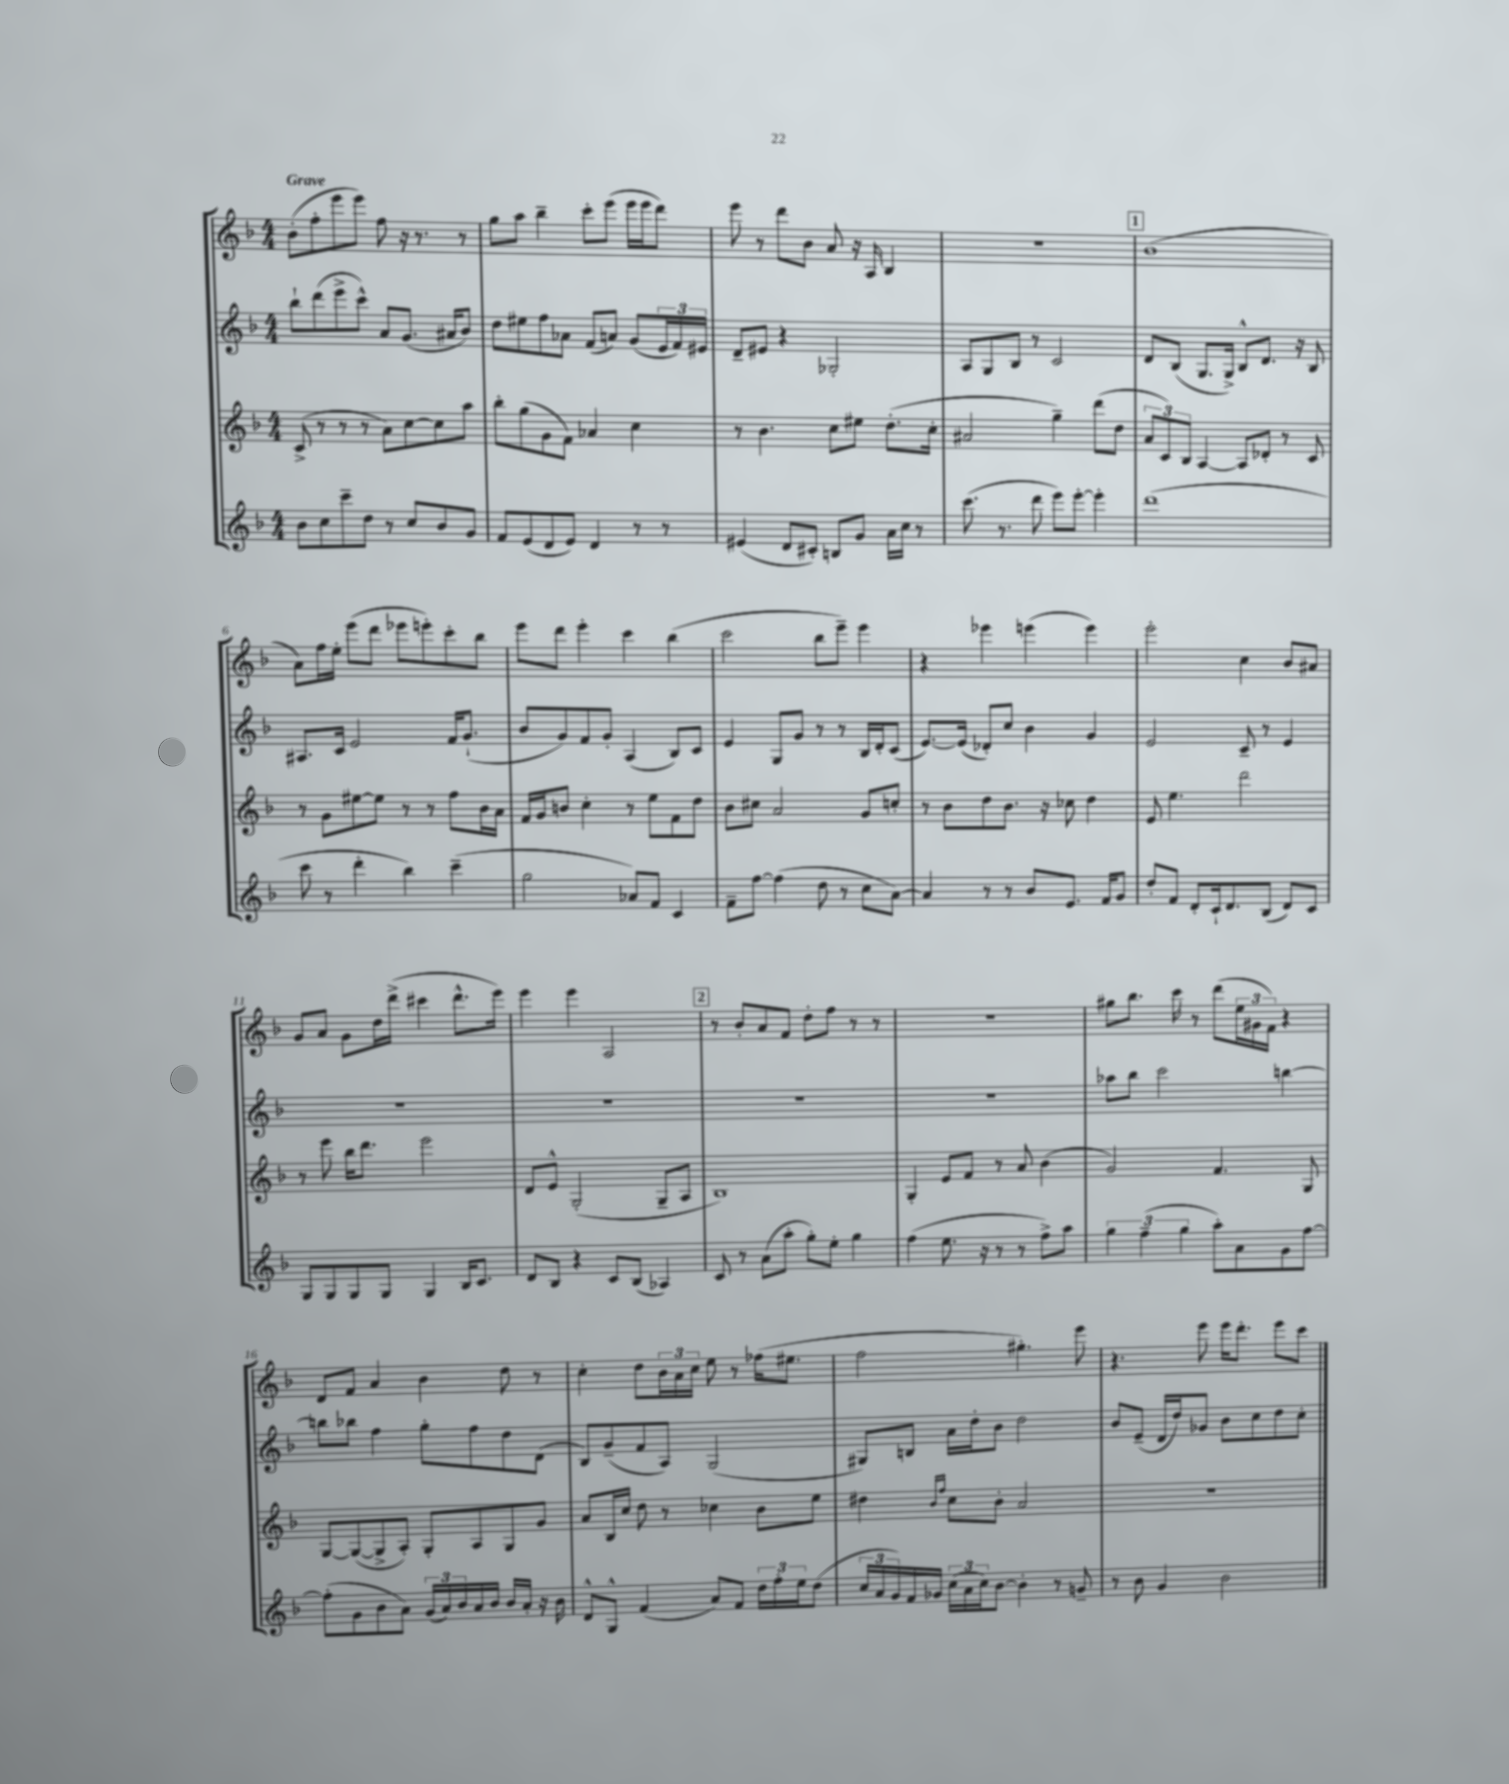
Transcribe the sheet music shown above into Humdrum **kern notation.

**kern	**kern	**kern	**kern
*part4	*part3	*part2	*part1
*staff4	*staff3	*staff2	*staff1
*clefG2	*clefG2	*clefG2	*clefG2
*k[b-]	*k[b-]	*k[b-]	*k[b-]
*M4/4	*M4/4	*M4/4	*M4/4
=1	=1	=1	=1
!	!	!	!LO:TX:a:B:t=Grave
8b-\L	(8c^/	8bb-`\L	(8b-'\L
8cc\	8r	(8ddd\	8ff'\
8ccc~\	8r	8eee^\	8eee\
8dd\J	8r	8ccc^^\J)	8eee\J)
8r	8a\L)	8a/L	8ff\
8cc/L	[8cc\	(8.g/J	16r
.	.	.	8.r
8b-/	8cc\]	.	.
.	.	16a#X/KL	.
8g/J	8aa\J	8b-/J)	8r
=2	=2	=2	=2
8f/L	8bb-'\L	8dd\L	8gg\L
(8e/	(8gg\	8ee#X\	8aa\J
8d/	8g\	8ff\	4bb-~\
8e/J)	8f\J)	8a-X\J	.
4d/	4a-X/	(8f/L	8ccc'\L
.	.	8an/J)	(8eee\J
8r	4cc\	(8g/L	16eee\LL
.	.	.	16eee\J
8r	.	24e/L	8ddd\J)
.	.	24f/)	.
.	.	24e#X/JJ	.
=3	=3	=3	=3
(4e#X/	8r	8d~/L	8eee\
.	4.b-\	8e#X/J	8r
8d/L	.	4r	8ddd\L
8c#X'/J)	.	.	8b-\J
8Bn/L	8cc\L	2G-X'/	8a/
8g/J	8ee#X\J	.	16r
.	.	.	16A/
16a\LL	(8.dd'\L	.	4B-/
16cc\JJ	.	.	.
8r	.	.	.
.	16cc'\Jk	.	.
=4	=4	=4	=4
(8.ccc\	2a#X/	8A/L	1r
.	.	8G/	.
8.r	.	.	.
.	.	8B-/J	.
8ddd\	.	8r	.
8eee\L)	4gg~\)	2c/	.
[8eee'\J	.	.	.
4eee'\]	(8ddd\L	.	.
.	8dd\J	.	.
!!LO:REH:place=s1:t=1
=5	=5	=5	=5
(1ddd	12a/L	8d/L	(1b-
.	12c/)	.	.
.	.	(8B-/J	.
.	12B-/J	.	.
.	[4A/	8.G/L	.
.	.	16G^/Jk)	.
.	8A/L]	8B-^^/L	.
.	8d-X'/J	8.d/J	.
.	8r	.	.
.	.	16r	.
.	8c/	8B-/	.
!!LO:LB:g=z
=6	=6	=6	=6
8ccc\	8r	8.A#X/L	8a\L)
8r	8g\L	.	16ff\L
.	.	16c/Jk	16ee'\JJ
4ddd'\	[8ee#X\	2e/	(8eee\L
.	8ee#\J]	.	8ddd\J
4bb-\)	8r	.	8eee-X\L
.	8r	.	8eeen'\)
(4ccc~\	8ff\L	16f/KL	8ccc'\
.	.	(8.g`/J	.
.	16b-\L	.	8bb-\J
.	16a\JJ	.	.
=7	=7	=7	=7
2gg\	16f/LL	8b-/L	8eee\L
.	16g/J	.	.
.	8bn/J	8g/)	8ddd\J
.	4cc'\	8f/	4eee'\
.	.	8g'/J	.
8a-X/L)	8r	(4A/	4ccc\
8f/J	8ee\L	.	.
4c/	8f\	8B-/L)	(4bb-\
.	8dd\J	8c/J	.
=8	=8	=8	=8
8f~\L	8b-\L	4e/	2ccc\
[8ff\J	8cc#X\J	.	.
(4ff\]	2a/	8G/L	.
.	.	8g/J	.
8dd\	.	8r	8bb-\L
8r	.	8r	8eee~\J)
8cc\L	8g/L	16B-/LL	4eee\
.	.	16d'/J	.
[8a\J)	8ccn'/J	(8c/J	.
=9	=9	=9	=9
4a/]	8r	[8.e/L)	4r
.	8b-\L	.	.
.	.	(16e/Jk]	.
8r	8dd\	8d-X'/L)	4eee-X\
8r	8.b-\J	8cc/J	.
8b-/L	.	4b-\	(4eeen\
.	16r	.	.
8.e/J	8cc-X\	.	.
.	4dd\	4g/	4eee\)
16f/KL	.	.	.
8g/J	.	.	.
=10	=10	=10	=10
8dd'/L	8e/	2e/	2eee'\
8f/J	4.ee\	.	.
8d'/L	.	.	.
16c`/k	.	.	.
8.d/	.	.	.
.	2ddd\	8c~/	4cc\
(8B-/J	.	8r	.
8d/L)	.	4e/	8b-/L
8c/J	.	.	8a#X/J
!!LO:LB:g=z
=11	=11	=11	=11
8G/L	8r	1r	8g/L
8G/	8eee\	.	8a/J
8G/	16bb-\KL	.	8g\L
.	8.ddd\J	.	.
8G/J	.	.	16dd\L
.	.	.	(16ddd^\JJ
4G/	2eee\	.	4ccc#X\
16B-/KL	.	.	8.ddd^^\L
8.c/J	.	.	.
.	.	.	16eee\Jk)
=12	=12	=12	=12
8d/L	8d/L	1r	4eee\
8B-/J	8e^^/J	.	.
4r	(2G'/	.	4eee\
8c/L	.	.	2A/
(8B-/J	.	.	.
4A-X/)	8G~/L	.	.
.	8A/J	.	.
!!LO:REH:place=s1:t=2
=13	=13	=13	=13
8c/	1B-)	1r	8r
8r	.	.	8b-'/L
(8a\L	.	.	8a/
8aa'\J	.	.	8f/J
8gg'\L)	.	.	8dd'\L
8ee'\J	.	.	8ff\J
4gg\	.	.	8r
.	.	.	8r
=14	=14	=14	=14
(4ff\	4G'/	1r	1r
8.ee\	8e/L	.	.
.	8f/J	.	.
16r	.	.	.
8r	8r	.	.
8r	8a/	.	.
8ff^\L)	(4b-\	.	.
8aa\J	.	.	.
=15	=15	=15	=15
6gg\	2g/)	8aa-X\L	8gg#X\L
.	.	8bb-\J	8.bb-\J
(6ff~\	.	.	.
.	.	2ccc\	.
.	.	.	16ccc\
6gg\	.	.	.
.	.	.	8r
8aa'\L)	4.f/	.	(8ddd\L
8a\	.	.	24ee\L
.	.	.	24g#X\
.	.	.	24f\JJ)
8g\	.	[4bbn\	4r
[8ff\J	8G/	.	.
!!LO:LB:g=z
=16	=16	=16	=16
(8ff'\L]	[8G/L	8bbn\L]	8d/L
8g\	(8G/_	8bb-X\J	8f/J
8b-\	8G^/]	4ff\	4a/
8a\J)	8A'/J)	.	.
(24g/LL	8G'/L	8gg'\L	4b-\
24a/)	.	.	.
24b-/	.	.	.
16a/	8A/	8ff\	.
16b-/JJ	.	.	.
16b-/LL	8G/	8dd\	8dd\
16a'/JJ	.	.	.
16r	8g/J	(8d\J	8r
16b-\	.	.	.
=17	=17	=17	=17
8d^^/L	8a/L	8B-/L)	4cc'\
8G^^/J	16B-/L	(8g~/	.
.	16cc/JJ	.	.
(4f/	8dd\	8f/	8dd\L
.	8r	8A/J)	24b-\L
.	.	.	24a\
.	.	.	24cc\JJ
8a/L)	4cc-X\	(2G/	8ee\
8f/J	.	.	8r
24dd\LL	8b-\L	.	(16ff-X\KL
24ff'\	.	.	.
.	.	.	8.ee#X\J
24ee\J	.	.	.
(8dd\J	8ee\J	.	.
=18	=18	=18	=18
24cc/LL	4dd#X\	8G#X/L)	2ff\
24a/	.	.	.
24g/)	.	.	.
16f/	.	8Bn/J	.
16g-X/JJ	.	.	.
.	16qqb-/LL	.	.
.	16qqff/JJ	.	.
(24cc\LL	8cc\L	16a\LL	.
24a\	.	.	.
.	.	16dd'\J	.
24cc\J)	.	.	.
[8b-\J	8b-'\J	8b-\J	.
4b-'\]	2a/	2dd\	4.gg#X'\)
8r	.	.	.
8gn~/	.	.	8eee\
=19	=19	=19	=19
8r	1r	8b-/L	4.r
8b-\	.	(8e~/J	.
4g/	.	16d/LL	.
.	.	16dd/J)	.
.	.	8g-X/J	8eee\
2b-\	.	8b-\L	16eee\KL
.	.	.	8.ddd'\J
.	.	8cc\	.
.	.	8dd\	8eee\L
.	.	8cc'\J	8ccc\J
==	==	==	==
*-	*-	*-	*-
